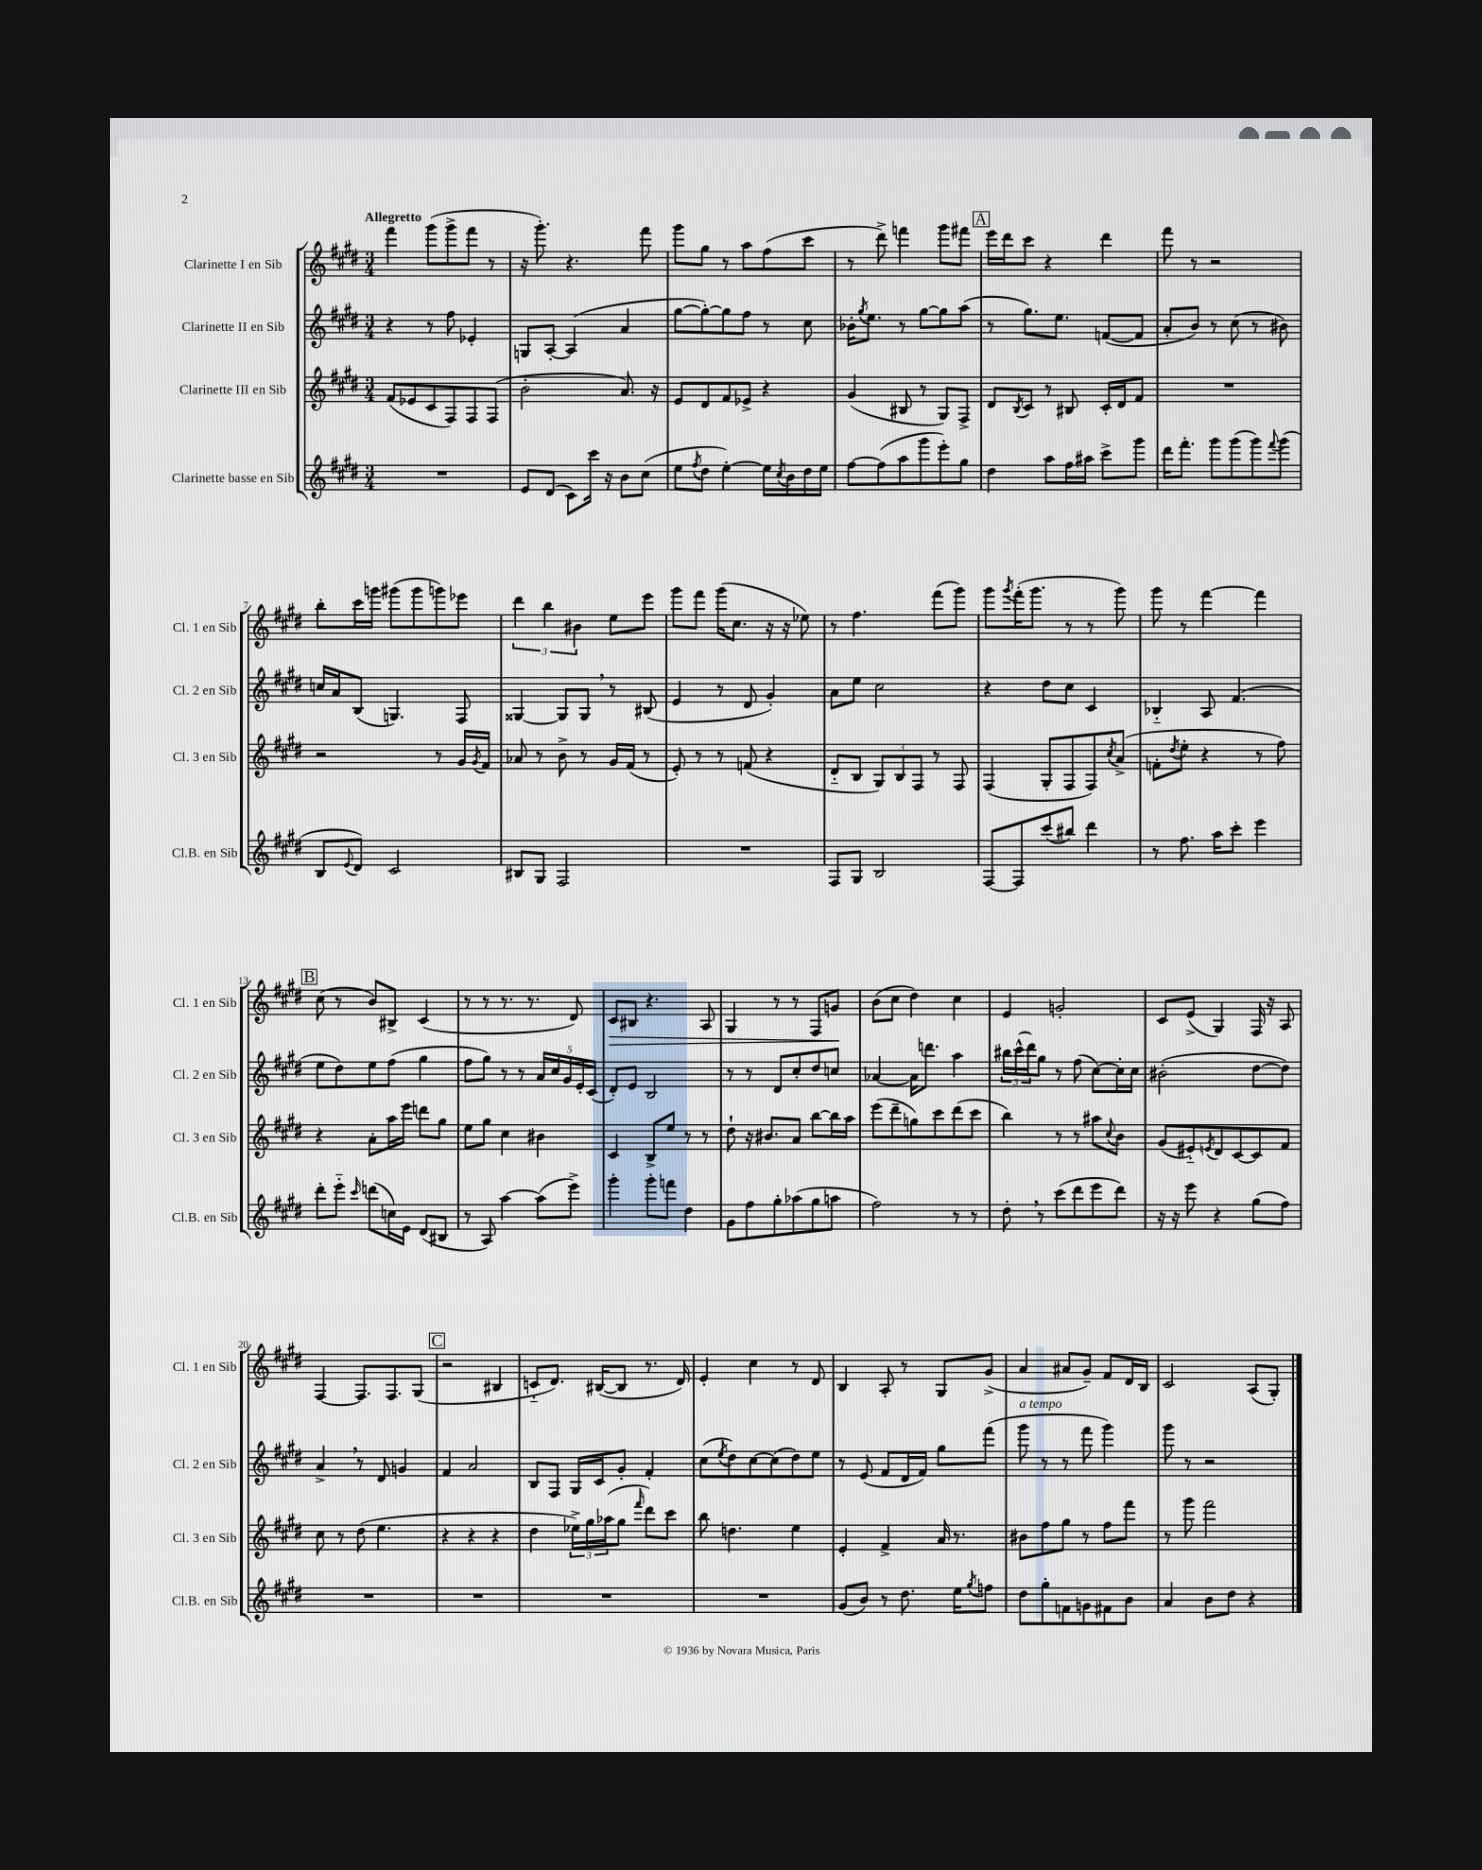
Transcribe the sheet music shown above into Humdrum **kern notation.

**kern	**kern	**kern	**kern
*staff4	*staff3	*staff2	*staff1
*clefG2	*clefG2	*clefG2	*clefG2
*k[f#c#g#d#]	*k[f#c#g#d#]	*k[f#c#g#d#]	*k[f#c#g#d#]
*M3/4	*M3/4	*M3/4	*M3/4
2.r	(8f#	4r	4fff#
.	8e-	.	.
.	8c#	8r	(8ggg#
.	8F#)	8ff#	8ggg#^
.	8F#	4e-'	8fff#
.	(8F#	.	8r
=	=	=	=
8e	2b'	8G	16r
.	.	.	8.ggg#')
(8d#	.	[8A'	.
8c#)	.	(4A]	4.r
16ccc#	.	.	.
16r	.	.	.
8b	8.a)	4a	.
(8cc#	.	.	8fff#
.	16r	.	.
=	=	=	=
8ee	8e	[8gg#	8ggg#
8qff#	.	.	.
8dd#	8d#	8gg#'_)	8gg#
[4ee')	8f#	8gg#]	8r
.	8e-^	8ff#	8aa
16ee]	4r	8r	(8ff#
8qcc#	.	.	.
16b	.	.	.
16dd#	.	8cc#	8ccc#
16ee	.	.	.
=	=	=	=
[8ff#	(4g#	16b-'	8r
.	.	8qgg#	.
.	.	8.ee	.
(8ff#]	.	.	8ddd#^)
8aa	8B#	8r	4fff
8ggg#	8r	[8gg#	.
8eee')	8G#)	8gg#]	8ggg#
8gg#	8F#^	(8aa	8fff#
=	=	=	=
4dd#	8d#	8r	16eee
.	.	.	16ddd#
.	8qB	.	.
.	8c#	8.gg#)	8ccc#
8aa	8r	.	4r
.	.	8.ee	.
16ff#	8B#	.	.
16aa#	.	.	.
8ccc#^	16c#'	([8f	4ddd#
.	16d#	.	.
8ggg#	8f#	8f]	.
=	=	=	=
16ddd#	2.r	8a'	8fff#
8.fff#'	.	.	.
.	.	8b)	8r
8ggg#	.	8r	2r
(8ggg#	.	(8cc#	.
8ggg#)	.	8r	.
8qqfff#	.	.	.
(8ggg#	.	8b#)	.
=	=	=	=
8B	2r	16cc	8bb'
.	.	16a	.
8qqe	.	.	.
8d#)	.	(8B	16ccc#
.	.	.	16ggg
2c#	.	4.G)	(8ggg#
.	.	.	8ggg#
.	8r	.	8ggg)
.	16g#	8F#	8eee-
.	8qg#	.	.
.	16f#	.	.
=	=	=	=
8B#	8a-	[4G##	6ddd#
8G#	8r	.	.
.	.	.	6bb
2F#	8b^	8G##]	.
.	.	.	6b#
.	8r	8G##	.
.	16g#	8r	8ee
.	(16f#	.	.
.	8r	(8B#	8eee
=	=	=	=
2.r	8e')	4e	8ggg#
.	8r	.	8fff#
.	8r	8r	(16ggg#
.	.	.	8.cc#
.	(8f	8d#	.
.	4r	4g#')	16r
.	.	.	16r
.	.	.	8ee-)
=	=	=	=
8F#	8d#'~	8a	8r
8G#	8B	8ee	4.ff#
2B	12G#)	2cc#	.
.	12B	.	.
.	12F#	.	.
.	8r	.	(8fff#
.	8F#	.	8ggg#)
=	=	=	=
[8F#	(4F#	4r	8ggg#
.	.	.	8qggg#
8F#]	.	.	(16fff#'
.	.	.	8.ggg#
(8ccc#	8G#'	8dd#	.
8bb#)	8F#	8cc#	8r
4ddd#	8F#)	4c#	8r
.	8qcc#	.	.
.	(8a^	.	8ggg#)
=	=	=	=
8r	8f'	4B-'~	8ggg#
.	8qdd#	.	.
8.ff#	8ee'	.	8r
.	4r	8A	[4fff#
16aa	.	.	.
8ccc#'	.	(4.f#	.
4eee	8r	.	4fff#]
.	8ff#)	.	.
=	=	=	=
8ddd#'	4r	8ee	(8cc#
8eee'~	.	8dd#)	8r
16qqccc#	.	.	.
(8ddd	8a'	8ee	8b)
16cc)	16aa	(8ff#	8B#^
16e	16eee	.	.
(8d#	8ddd	4gg#	(4c#
8B#	8gg#	.	.
=	=	=	=
8r	8ee	8ff#	8r
8A)	8gg#	8gg#)	8r
[4aa	4cc#	8r	8.r
.	.	8r	.
.	.	.	8.r
(8aa]	4b#	20a	.
.	.	20cc#	.
.	.	20g#	.
8eee^)	.	.	8d#)
.	.	20e'	.
.	.	(20c#	.
=	=	=	=
4ggg#'	4c#	8d#')	8c#
.	.	8e	8B#
8ggg#'	8B^	2B	4.r
8fff	8ee	.	.
4dd#	8r	.	.
.	8r	.	8A
=	=	=	=
8g#	8dd#`	8r	4G#
8ff#	16r	8r	.
.	8.b#	.	.
8gg#'	.	8d#	8r
(8aa-	8a	8cc#'	8r
8gg#	[8bb	8dd#	8F#
8aa	16bb]	8cc	8g
.	16aa	.	.
=	=	=	=
2ff#)	(8eee	[4a-	(8b
.	8ddd#~	.	8cc#
.	8gg)	16a-]	4dd#)
.	.	8.ddd	.
.	8ccc#	.	.
8r	(8ddd#	4aa	4cc#
8r	8ccc#	.	.
=	=	=	=
8dd#'	4bb)	24bb#	4e
.	.	(24ccc#^^	.
.	.	24ddd#)	.
8r	.	8gg#	.
(8ccc#	8r	8r	2g'
8ddd#	8r	(8ff#	.
8eee	8aa#	[8cc#)	.
.	8qqcc#	.	.
8ddd#)	8b	16cc#']	.
.	.	16cc#	.
=	=	=	=
16r	(8g#	(2b#'	8c#
16r	.	.	.
8eee	8e#'~)	.	(8e^
.	8qe	.	.
4r	8d#	.	4G#)
.	[8c#	.	.
(8gg#	8c#]	[8dd#	16F#
.	.	.	16r
8ff#)	8f#	8dd#])	8A
=	=	=	=
2.r	8cc#	4a^	[4F#
.	8r	.	.
.	(8dd#	8r	8.F#]
.	4.ee	8d#	.
.	.	.	8.F#
.	.	4g	.
.	.	.	(8G#
=	=	=	=
2.r	4r	4f#	2r
.	4r	2a	.
.	4r	.	4B#
=	=	=	=
2.r	4dd#	8B	8c'~
.	.	8F#	8.d#)
.	24ee-^)	16G#	.
.	24gg#	.	.
.	.	16c#	([16B#
.	(24aa-	.	.
.	8gg#	8g#'	8B#]
.	16qqfff#	.	.
.	8ddd#)	4f#'	8.r
.	8ccc#	.	.
.	.	.	16d#)
=	=	=	=
2.r	8bb	(8cc#	4e'
.	.	8qee	.
.	4.dd	8dd#)	.
.	.	[8cc#	4cc#
.	.	(8cc#]	.
.	4ee	8dd#)	8r
.	.	8ee	8d#
=	=	=	=
(8g#	4e'	8r	4B
8b)	.	(8e	.
8r	4f#^	8f#	8A'
8.dd#	.	16d#	8r
.	.	16f#)	.
.	16a	8gg#	8G#
16ee	8.r	.	.
8qgg#	.	.	.
8ff	.	(8fff#	(8g#^
=	=	=	=
8dd#	8b#	8ggg#	4a
8gg#'	8ff#	8r	.
8f	8gg#	8r	8a#
8g	8r	8fff#	8g#~)
8f#	8ff#	4ggg#)	8f#
8b	8fff#	.	16d#
.	.	.	16B
=	=	=	=
4a	8r	8ggg#	2c#
.	8ggg#	8r	.
8b	2fff#	2r	.
8dd#	.	.	.
4r	.	.	(8A
.	.	.	8G#')
==	==	==	==
*-	*-	*-	*-
